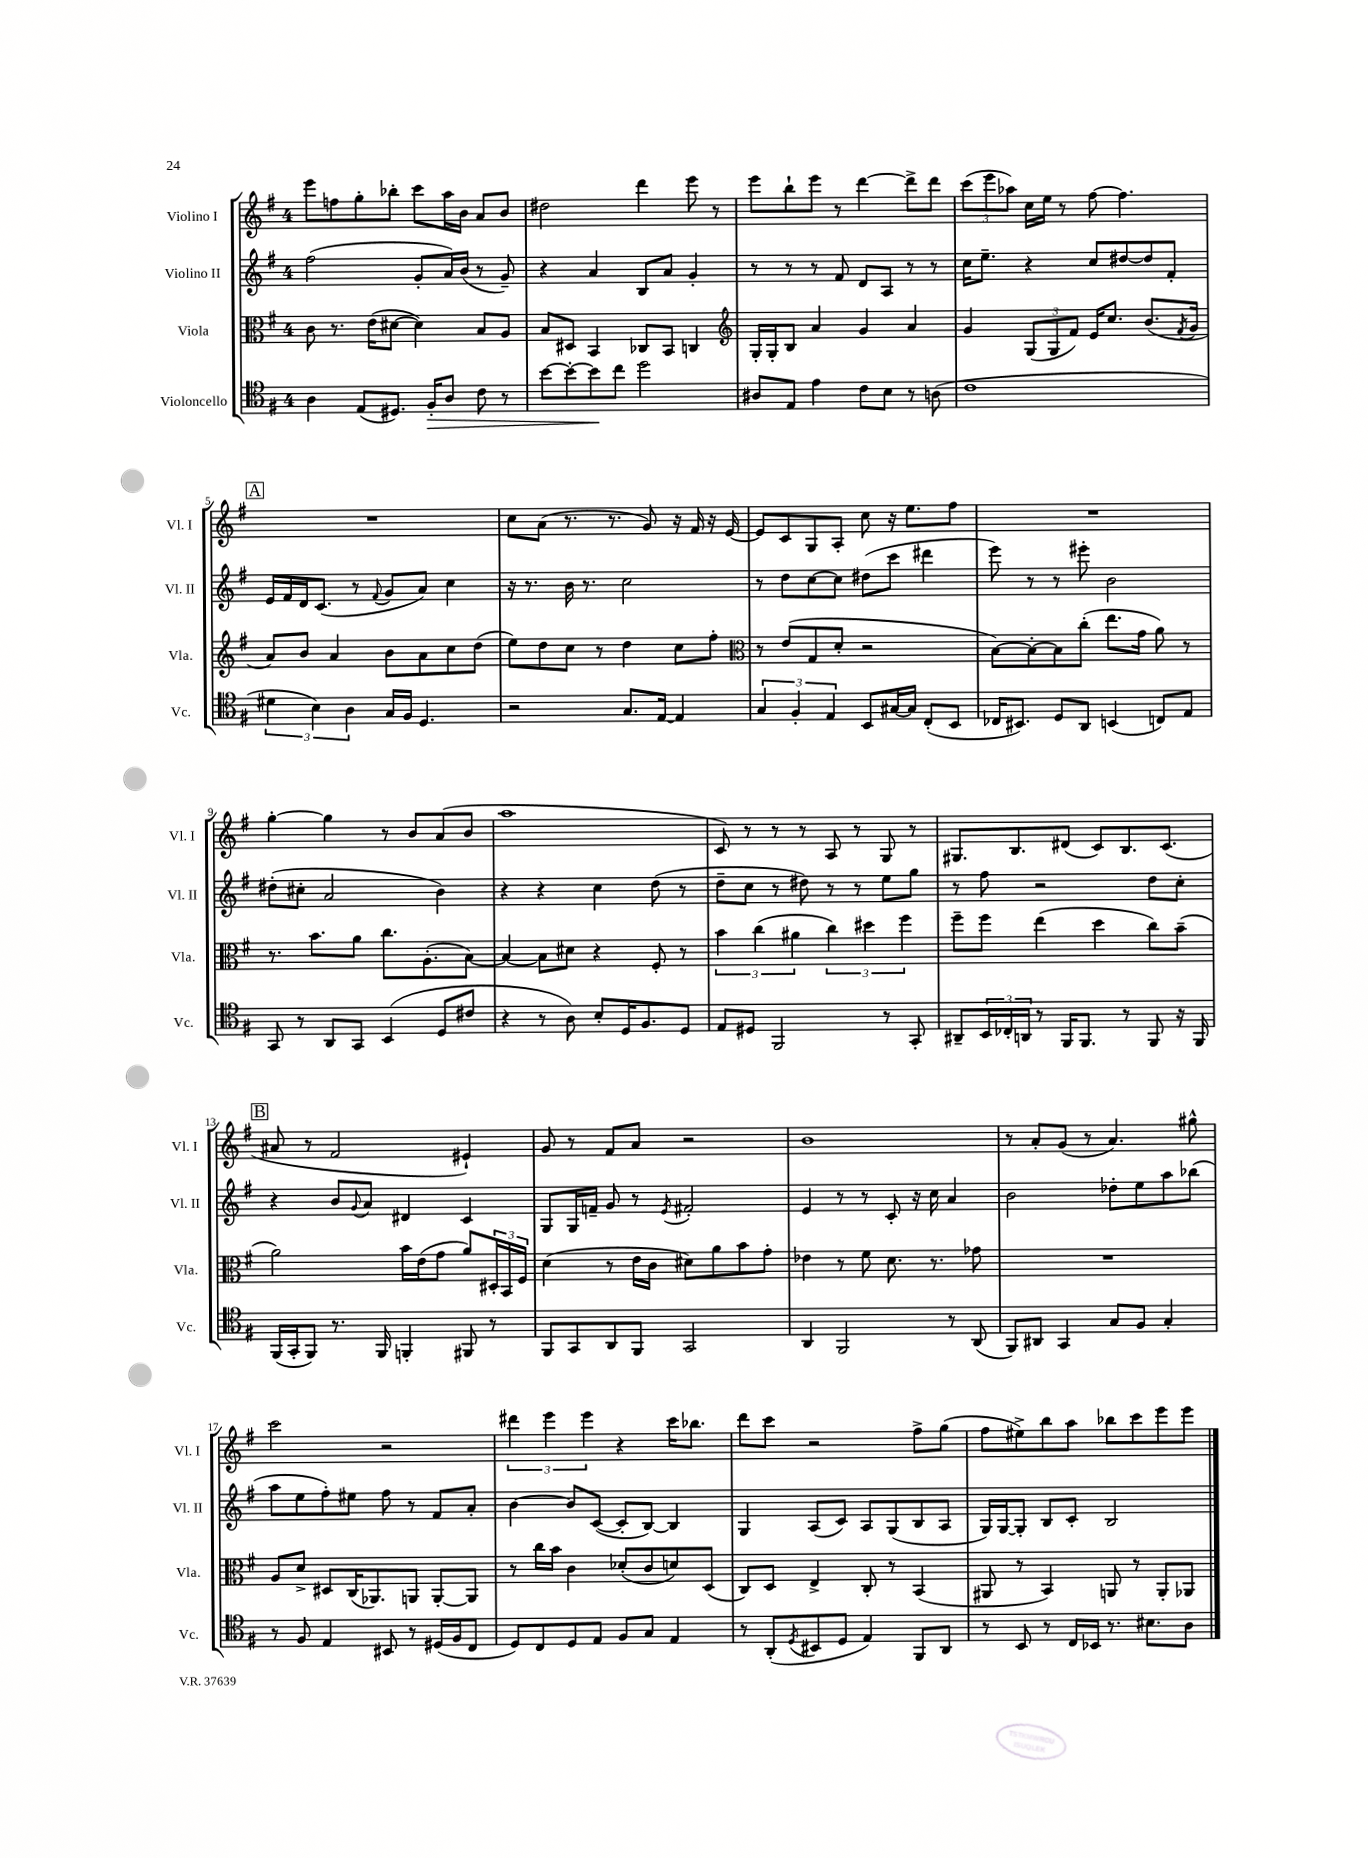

**kern	**kern	**kern	**kern
*staff4	*staff3	*staff2	*staff1
*clefC4	*clefC3	*clefG2	*clefG2
*k[f#]	*k[f#]	*k[f#]	*k[f#]
*M4/4	*M4/4	*M4/4	*M4/4
4A\	8c\	(2ff#\	8eee\L
.	8.r	.	8ff\
(8E/L	.	.	8gg'\
.	(16e\LK	.	.
8.D#/J)	[8d#\J	.	8bb-'\J
.	4d#\])	8g'/L	8ccc\L
16F#'/LK	.	.	.
8A/J	.	16a/L)	16aa\L
.	.	(16b/JJ	16b\JJ
8c\	8B/L	8r	8a/L
8r	8A/J	8g~/)	8b/J
=	=	=	=
[8b\L	8B/L	4r	2dd#\
8b'\_	8D#/J	.	.
8b\]	4BB/	4a/	.
8cc\J	.	.	.
2dd\	8C-/L	8B/L	4ddd\
.	8BB/J	8a/J	.
.	4C/	4g'/	8eee\
.	.	.	8r
=	=	=	=
*	*clefG2	*	*
8A#/L	16G'/LL	8r	8eee\L
.	16G'/J	.	.
8E/J	8B/J	8r	8bb`\
4e\	4a/	8r	8eee\J
.	.	8f#/	8r
8c\L	4g/	8d/L	[4ddd\
8B\J	.	8A/J	.
8r	4a/	8r	8ddd^\]L
(8A\	.	8r	8ddd\J
=	=	=	=
1c	4g/	16cc\LK	(12ccc\L
.	.	8.ee~\J	.
.	.	.	12eee\
.	.	.	12aa-\J)
.	(12G/L	4r	16cc\LL
.	.	.	16ee\JJ
.	12G/	.	.
.	.	.	8r
.	12f#/J)	.	.
.	16e/LK	8cc/L	[8ff#\
.	8.cc/J	.	.
.	.	[8dd#/	4.ff#\]
.	(8.b/L	8dd#/]	.
.	.	8f#'/J	.
.	8qf#/	.	.
.	16g/Jk	.	.
=	=	=	=
6d#\	8a/L)	16e/LL	1r
.	.	16f#/	.
.	8b/J	16d/J	.
6B\)	.	.	.
.	.	(8.c/J	.
.	4a/	.	.
6A\	.	.	.
.	.	8r	.
.	.	8qqf#/	.
16G/LL	8b\L	8g/L	.
16F#/JJ	.	.	.
4.D/	8a\	8a/J)	.
.	8cc\	4cc\	.
.	(8dd\J	.	.
=	=	=	=
2r	8ee\L)	16r	8cc\L
.	.	8.r	.
.	8dd\	.	(8a\J
.	8cc\J	16b\	8.r
.	.	8.r	.
.	8r	.	.
.	.	.	8.r
8.G/L	4dd\	2cc\	.
.	.	.	8g/)
[16E/Jk	.	.	.
4E/]	8cc\L	.	16r
.	.	.	16f#/
.	8ff#'\J	.	16r
.	.	.	[16e/
=	=	=	=
*	*clefC3	*	*
6G/	8r	8r	8e/]L
.	(8e/L	8dd\L	8c/
6F#'/	.	.	.
.	8G/	[8cc\	8G/
6E/	.	.	.
.	8d'/J	8cc\]J	8A'/J
8BB/L	2r	(8dd#\L	8cc\
[16G#/L	.	8ccc\J	16r
16G#/]JJ	.	.	8.ee\L
(8C'/L	.	4ddd#\	.
8BB/J	.	.	8ff#\J
=	=	=	=
16C-/LK	[8B\L)	8eee\)	1r
8.BB#/J)	.	.	.
.	8B'\_	8r	.
8D/L	8B\]	8r	.
8AA/J	(8cc'\J	8eee#'\	.
(4BB/	8.ee\L	2b\	.
.	16g\Jk	.	.
8C/L)	8a\)	.	.
8E/J	8r	.	.
=	=	=	=
8GG/	8.r	(8dd#'\L	[4gg'\
8r	.	8cc#'\J	.
.	8.b\L	.	.
8AA/L	.	2a/	4gg\]
8GG/J	8a\J	.	.
(4BB/	8.cc\L	.	8r
.	.	.	8b/L
.	(8.A'\	.	.
8D/L	.	4b\)	(8a/
8c#/J	[8B\J)	.	8b/J
=	=	=	=
4r	4B/_	4r	1aa
8r	8B\]L	4r	.
8A\)	8d#\J	.	.
8B'/L	4r	4cc\	.
16D/K	.	.	.
8.F#/	.	.	.
.	8F#'/	(8dd\	.
8D/J	8r	8r	.
=	=	=	=
8E/L	6b\	8dd~\L	8c/)
8D#/J	.	8cc\J	8r
.	(6cc\	.	.
2FF#/	.	8r	8r
.	6a#\	.	.
.	.	8dd#\)	8r
.	6cc\)	8r	8A/
.	.	8r	8r
.	6dd#\	.	.
8r	.	8ee\L	8G/
.	6ff#\	.	.
8GG'/	.	8gg\J	8r
=	=	=	=
8AA#~/L	8ff#~\L	8r	8.G#/L
24BB/L	8ff#\J	8ff#\	.
24C-'/	.	.	.
.	.	.	8.B/
24AA/JJ	.	.	.
8r	(4ee\	2r	.
16FF#/LK	.	.	(8d#/J
8.FF#/J	.	.	.
.	4dd\	.	8c/L)
8r	.	.	8.B/
8FF#/	8cc\L)	8dd\L	.
.	.	.	(8.c/J
16r	(8b~\J	8cc'\J	.
16FF#/	.	.	.
=	=	=	=
(16FF#/LL	2a\)	4r	8a#/
16GG'/J	.	.	.
8FF#/J)	.	.	8r
8.r	.	8b/L	2f#/
.	.	8qqg/	.
.	.	8a/J	.
16FF#/	.	.	.
4FF'/	16b\LL	4d#/	.
.	(16e\J	.	.
.	8g\J	.	.
8FF#/	8a/L)	4c/	4e#`/)
8r	24D#'/L	.	.
.	24BB/	.	.
.	24F#/JJ	.	.
=	=	=	=
8FF#/L	(4d\	8G/L	8g/
8GG/	.	16G/L	8r
.	.	16f~/JJ	.
8AA/	8r	8g/	8f#/L
8FF#/J	16e\LL	8r	8a/J
.	16c\JJ	.	.
.	.	8qe/	.
2GG/	8d#\L)	2f#'/	2r
.	8a\	.	.
.	8b\	.	.
.	8g'\J	.	.
=	=	=	=
4AA/	4e-\	4e/	1b
2FF#/	8r	8r	.
.	8f#\	8r	.
.	8.d\	8c'/	.
.	.	16r	.
.	8.r	16cc\	.
8r	.	4a/	.
(8AA/	8g-\	.	.
=	=	=	=
8FF#/L)	1r	2b\	8r
8AA#/J	.	.	8a'/L
4GG/	.	.	(8g/J
.	.	.	8r
8G/L	.	8dd-'\L	4.a/)
8F#/J	.	8ee\	.
4G'/	.	8aa\	.
.	.	(8bb-\J	8gg#^^\
=	=	=	=
8r	8A/L	8aa\L	2ccc\
8F#/	8d^/J	8ee\	.
4E/	8D#/L	8ff#'\)	.
.	(16C/K	8ee#\J	.
.	8.AA-/)	.	.
8BB#/	.	8ff#\	2r
8r	8AA/J	8r	.
(16D#/LL	[8AA'/L	8f#/L	.
16F#/J	.	.	.
8C/J	8AA/]J	8a'/J	.
=	=	=	=
8D/L)	8r	[4b\	6ddd#\
8C/	16cc\LL	.	.
.	.	.	6eee\
.	16b\JJ	.	.
8D/	4c\	8b/]L	.
.	.	.	6eee\
8E/J	.	([8c/J	.
8F#/L	(8d-'/L	8c'/]L	4r
8G/J	8c/	[8B/J)	.
4E/	8d/)	4B/]	16ccc\LK
.	.	.	8.bb-\J
.	(8D/J	.	.
=	=	=	=
8r	8C/L)	4G/	8ddd\L
(8AA'/L	8D/J	.	8ccc\J
8qD/	.	.	.
8BB#/	4E^/	(8A/L	2r
8D/J	.	8c/J)	.
4E/)	8C'/	8A/L	.
.	8r	(8G/	.
8FF#/L	(4BB/	8B/	8ff#^\L
8AA/J	.	8A/J	(8gg\J
=	=	=	=
8r	8AA#/	16G/LL)	8ff#\L
.	.	[16G/J	.
8BB/	8r	8G'/]J	8ee#^\)
8r	4BB/)	8B/L	8bb\
16C/LL	.	8c'/J	8aa\J
16BB-/JJ	.	.	.
8.r	8AA/	2B/	8bb-\L
.	8r	.	8ccc\
8.B#\L	.	.	.
.	8AA'/L	.	8eee\
8A\J	8AA-/J	.	8eee\J
==	==	==	==
*-	*-	*-	*-
